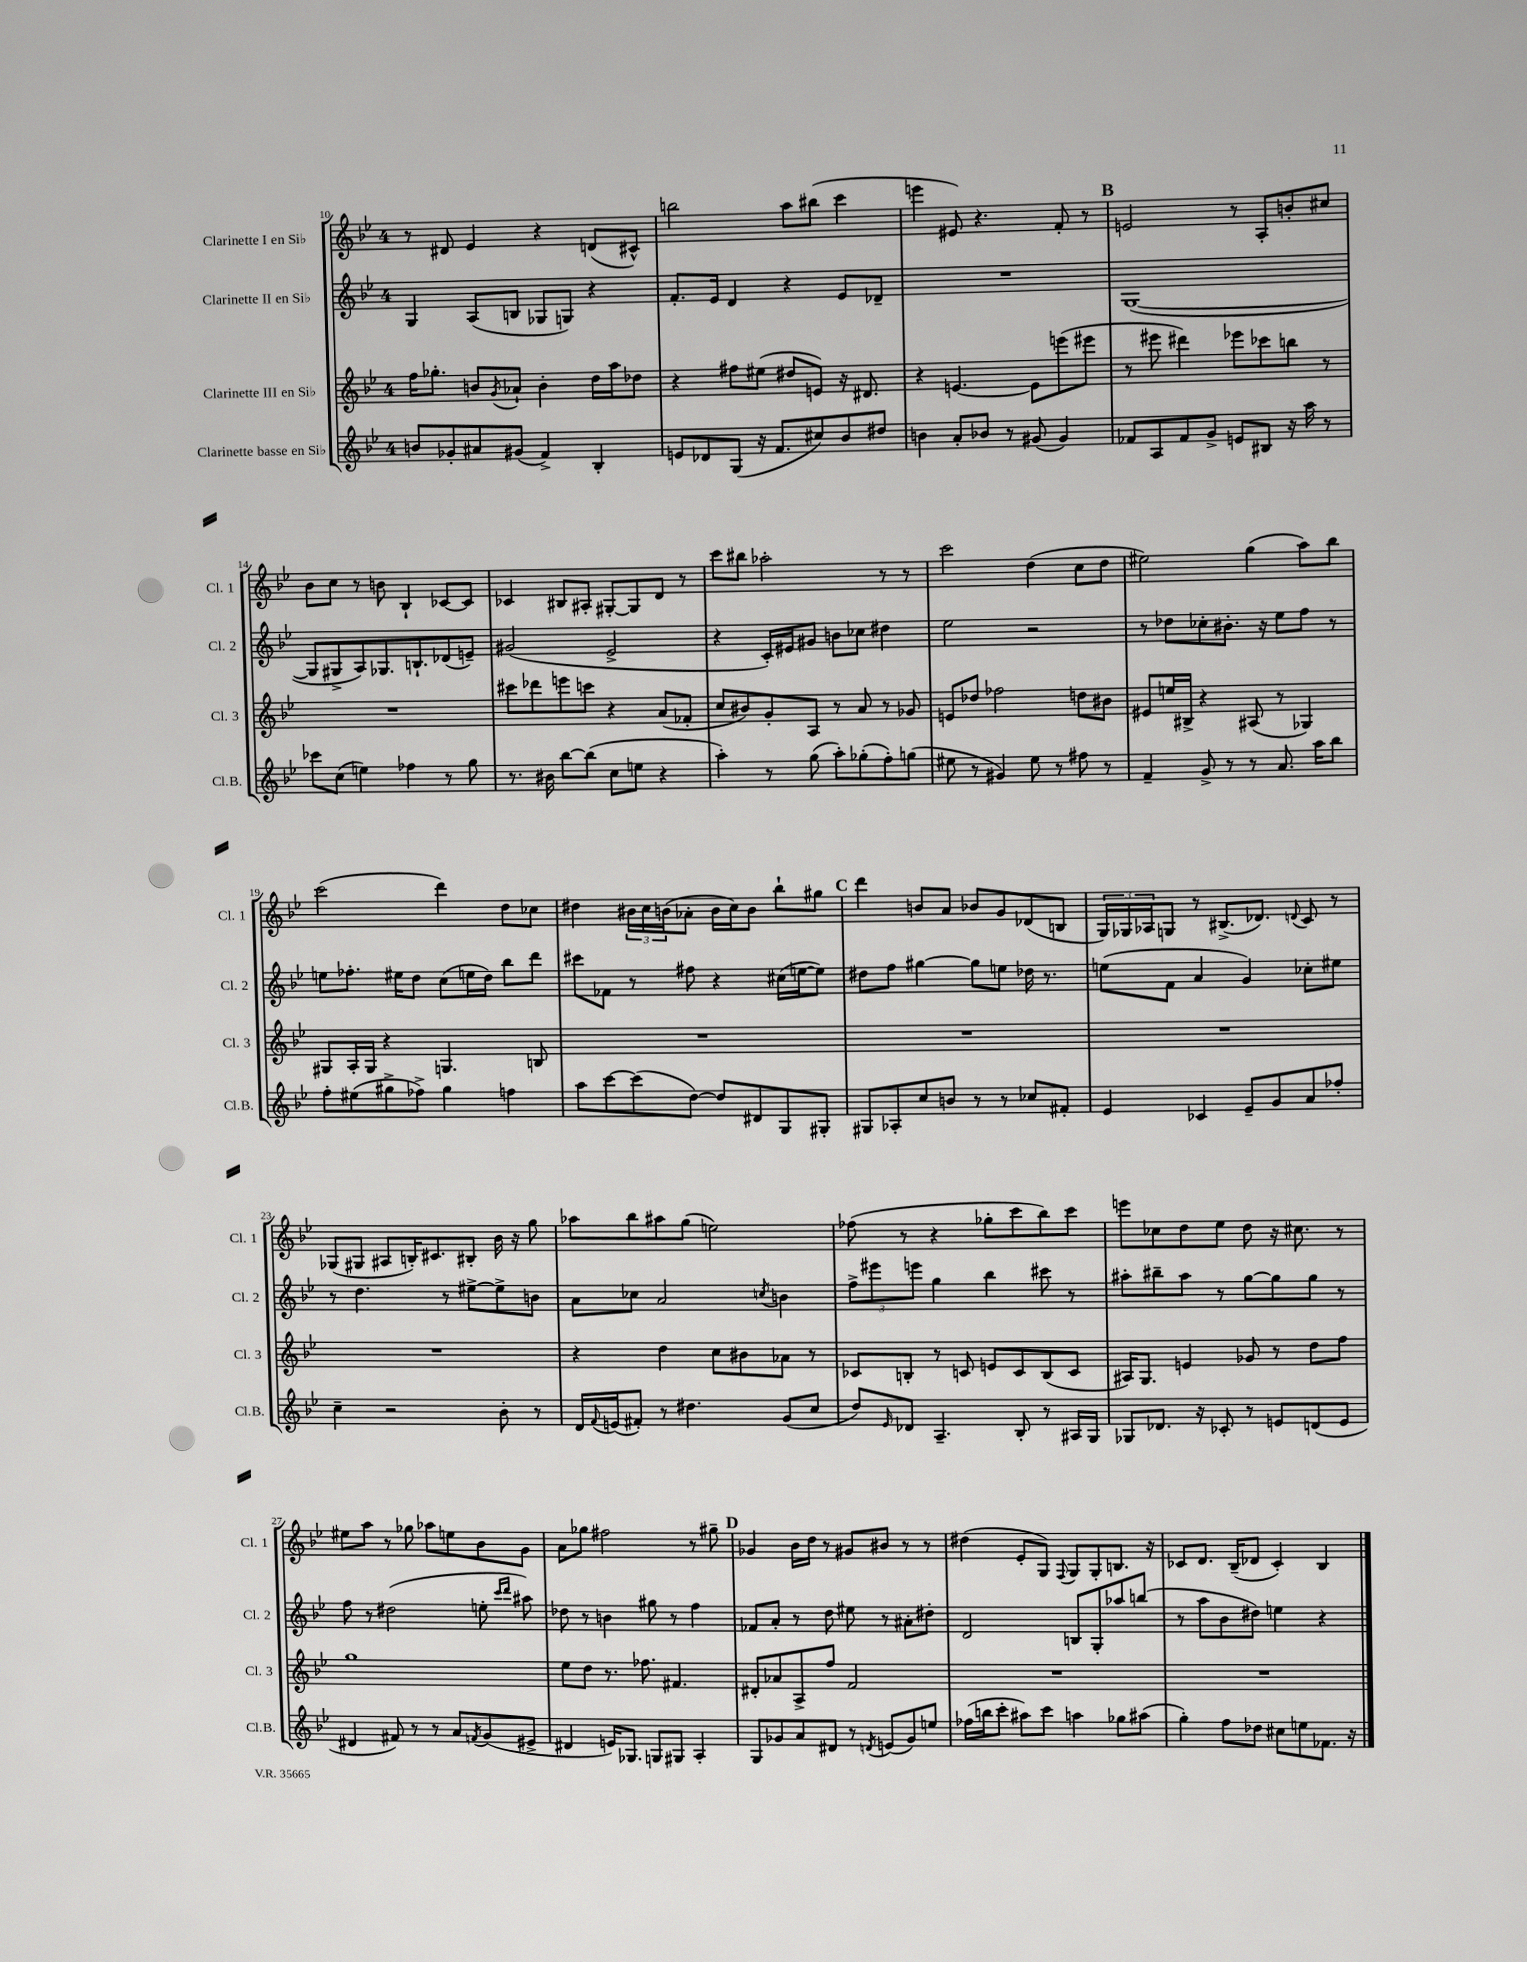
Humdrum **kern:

**kern	**kern	**kern	**kern
*staff4	*staff3	*staff2	*staff1
*clefG2	*clefG2	*clefG2	*clefG2
*k[b-e-]	*k[b-e-]	*k[b-e-]	*k[b-e-]
*M4/4	*M4/4	*M4/4	*M4/4
8b	16ff	4G	8r
.	8.gg-'	.	.
8g-'	.	.	8d#
8a#	8b	(8A	4e-
.	8qg	.	.
(8g#	8a-`	8B	.
4f^)	4b'	8G-	4r
.	.	8G)	.
4B-'	16dd	4r	(8d
.	16aa	.	.
.	8dd-	.	8c#^^)
=	=	=	=
8e	4r	8.f'	2bb
8d-	.	.	.
.	.	16e-	.
(8G	8ff#	4d	.
16r	(8ee#	.	.
8.f	.	.	.
.	8dd#	4r	8aa
8cc#)	8e)	.	(8bb#
8b-	16r	8e-	4ccc
.	8.d#	.	.
8dd#	.	8d-~	.
=	=	=	=
4b	4r	1r	4eee
8a'	[4.e	.	8e#)
8b-	.	.	4.r
8r	.	.	.
(8g#	8e]	.	.
4g#)	(8eee	.	8f'
.	8eee#	.	8r
=	=	=	=
8f-	8r	([1G	2e
8A	8eee#	.	.
8f-	4ddd#)	.	.
8g^	.	.	.
8e	8eee-	.	8r
8B#	8ccc-	.	8A'
16r	8bb	.	8b'
16aa	.	.	.
8r	8r	.	8cc#
=	=	=	=
8ccc-	1r	8G]	8b-
(8cc	.	8G#^	8cc
4ee)	.	8A)	8r
.	.	8.G-	8b
4ff-	.	.	4B-`
.	.	8.B`	.
8r	.	(8d-	[8c-
8gg	.	8e~)	8c-]
=	=	=	=
8.r	8ccc#	(2g#	4c-
.	8ddd-	.	.
16b#	.	.	.
[8bb-	8eee	.	8B#
(8bb-]	8ccc	.	8A#'
8cc	4r	2e-^	[8G#'
8ee	.	.	8G#]
4r	(8a	.	8d
.	8f-'	.	8r
=	=	=	=
4aa')	8cc	4r	8ccc
.	8b#)	.	8bb#
8r	8g'	16c')	2aa-'
.	.	16e#	.
(8gg	8A	8g#	.
8aa')	8r	8b	.
(8gg-'	8a	8cc-	.
8ff')	8r	4dd#	8r
(8gg	8g-	.	8r
=	=	=	=
8ee#	8e	2ee-	2ccc
8r	8dd-	.	.
4g#)	2ff-	.	.
8ee#	.	2r	(4dd
8r	.	.	.
8ff#	8dd	.	8cc
8r	8b#	.	8dd
=	=	=	=
4f~	8e#	8r	2ee#)
.	16ee	8dd-	.
.	16B#^	.	.
8g^	4r	8cc-'	.
8r	.	8.b#'	.
8r	(8A#	.	(4gg
.	.	16r	.
8.a	8r	8ee-	.
.	4G-)	8ff	8aa)
16aa	.	.	.
8bb-	.	8r	8bb-
=	=	=	=
8ff'	8G#	8ee	(2ccc
(8ee#	16A'	8.ff-'	.
.	16G#	.	.
8gg#^	4r	.	.
.	.	16ee#	.
8ff-^)	.	8dd	.
4gg#	4.G	(8cc	4ddd)
.	.	16ee	.
.	.	16dd)	.
4ff	.	8bb-	8dd
.	8B	8ddd	8cc-
=	=	=	=
8aa	1r	8ccc#	4dd#
[8ccc	.	8f-	.
(8ccc]	.	8r	24b#
.	.	.	24cc
.	.	.	(24b
[8dd)	.	8ff#	8a-'
8dd]	.	4r	16b
.	.	.	16cc)
8d#	.	.	8b
8G	.	(16cc#	8bb-`
.	.	[16ee	.
8G#'	.	8ee])	8gg#
=	=	=	=
8G#	1r	8dd#	4ddd
8A-'	.	8ff	.
8cc	.	[4gg#	8b
8b	.	.	8a
8r	.	8gg#]	8b-
8r	.	8ee	8g
8cc-	.	16dd-	(8d-
.	.	8.r	.
8f#'	.	.	8B
=	=	=	=
4e-	1r	(8ee	24G)
.	.	.	24G-
.	.	.	24A-
.	.	8f	8G
4c-	.	4a	8r
.	.	.	(8.B#^
8e-~	.	4g)	.
.	.	.	8.d-)
8g	.	.	.
.	.	.	8qqd
8a	.	8cc-'	8c
8ff-'	.	8ee#	8r
=	=	=	=
4cc~	1r	8r	(8G-
.	.	4.dd	8G#
2r	.	.	8A#
.	.	.	16B')
.	.	.	8.c#
.	.	8r	.
.	.	[8ee#^	8B#'
8b-'	.	8ee#^]	16b-
.	.	.	16r
8r	.	8b	8gg
=	=	=	=
16d	4r	8a	8aa-
8qqf	.	.	.
(16e	.	.	.
8f#')	.	8cc-	8bb-
8r	4dd	2a	8aa#
4.dd#	.	.	(8gg
.	8cc	.	2ee)
.	8b#	.	.
.	.	8qcc	.
(8g	8a-	4b	.
8cc	8r	.	.
=	=	=	=
8dd)	8c-	12ff^	(8ff-
.	.	12eee#	.
16qqe-	.	.	.
8d-	8B'	.	8r
.	.	12eee	.
4.A~	8r	4gg	4r
.	8c	.	.
.	8e	4bb-	8gg-'
8B-'	8c	.	8ccc
8r	(8B	8ccc#	8bb-)
16A#	8c	8r	8ccc
16G	.	.	.
=	=	=	=
8G-	16A#)	8aa#'	8eee
.	8.G	.	.
8.d-	.	8bb#~	8cc-
.	4e	8aa#	8dd
16r	.	.	.
8c-'	.	8r	8ee-
8r	8g-	[8gg	8dd
8e	8r	8gg]	16r
.	.	.	8.cc#
(8d	8dd	8gg	.
8e	8ff	8r	8r
=	=	=	=
4d#	1gg	8ff	8ee#
.	.	8r	8aa
8f#)	.	(2dd#	8r
8r	.	.	8gg-
8r	.	.	8aa-
8a	.	.	8ee
8qf	.	.	.
(8g	.	8ee'	8b-
.	.	16qqccc	.
.	.	16qqddd	.
8e#^	.	8aa#)	8g
=	=	=	=
4d#	8ee-	8dd-	8a
.	8dd	8r	8gg-
16e)	8.r	4b	2ff#
8.G-	.	.	.
.	8.ff-	.	.
8G	.	8gg#	.
8G#	4.f#	8r	.
4A'	.	4ff	8r
.	.	.	8gg#~
=	=	=	=
8G	8d#'	8f-	4g-
8g-	8a-	8a'	.
8a	8A^	8r	16b-
.	.	.	16dd
8d#	8ff	8dd	8r
8r	2f	8ee#	8g#
8qd	.	.	.
(8e	.	8r	8b#
8g-)	.	8a#'	8r
8ee	.	8dd#'	8r
=	=	=	=
(16ff-	1r	2d	(4dd#
16bb	.	.	.
8ccc'	.	.	.
8aa#)	.	.	8e-'
8ccc	.	.	8G)
.	.	.	8qqF
4aa	.	8B	8G
.	.	8G'	8G'
8gg-	.	8aa-	8.B
(8aa#	.	(8bb	.
.	.	.	16r
=	=	=	=
4gg')	1r	8r	8c-
.	.	8aa	8.d
8ff	.	8b-	.
.	.	.	(16B-~
8dd-	.	8dd#)	8d-
8cc#	.	4ee	4c-')
8ee	.	.	.
8.f-	.	4r	4B-
16r	.	.	.
==	==	==	==
*-	*-	*-	*-
